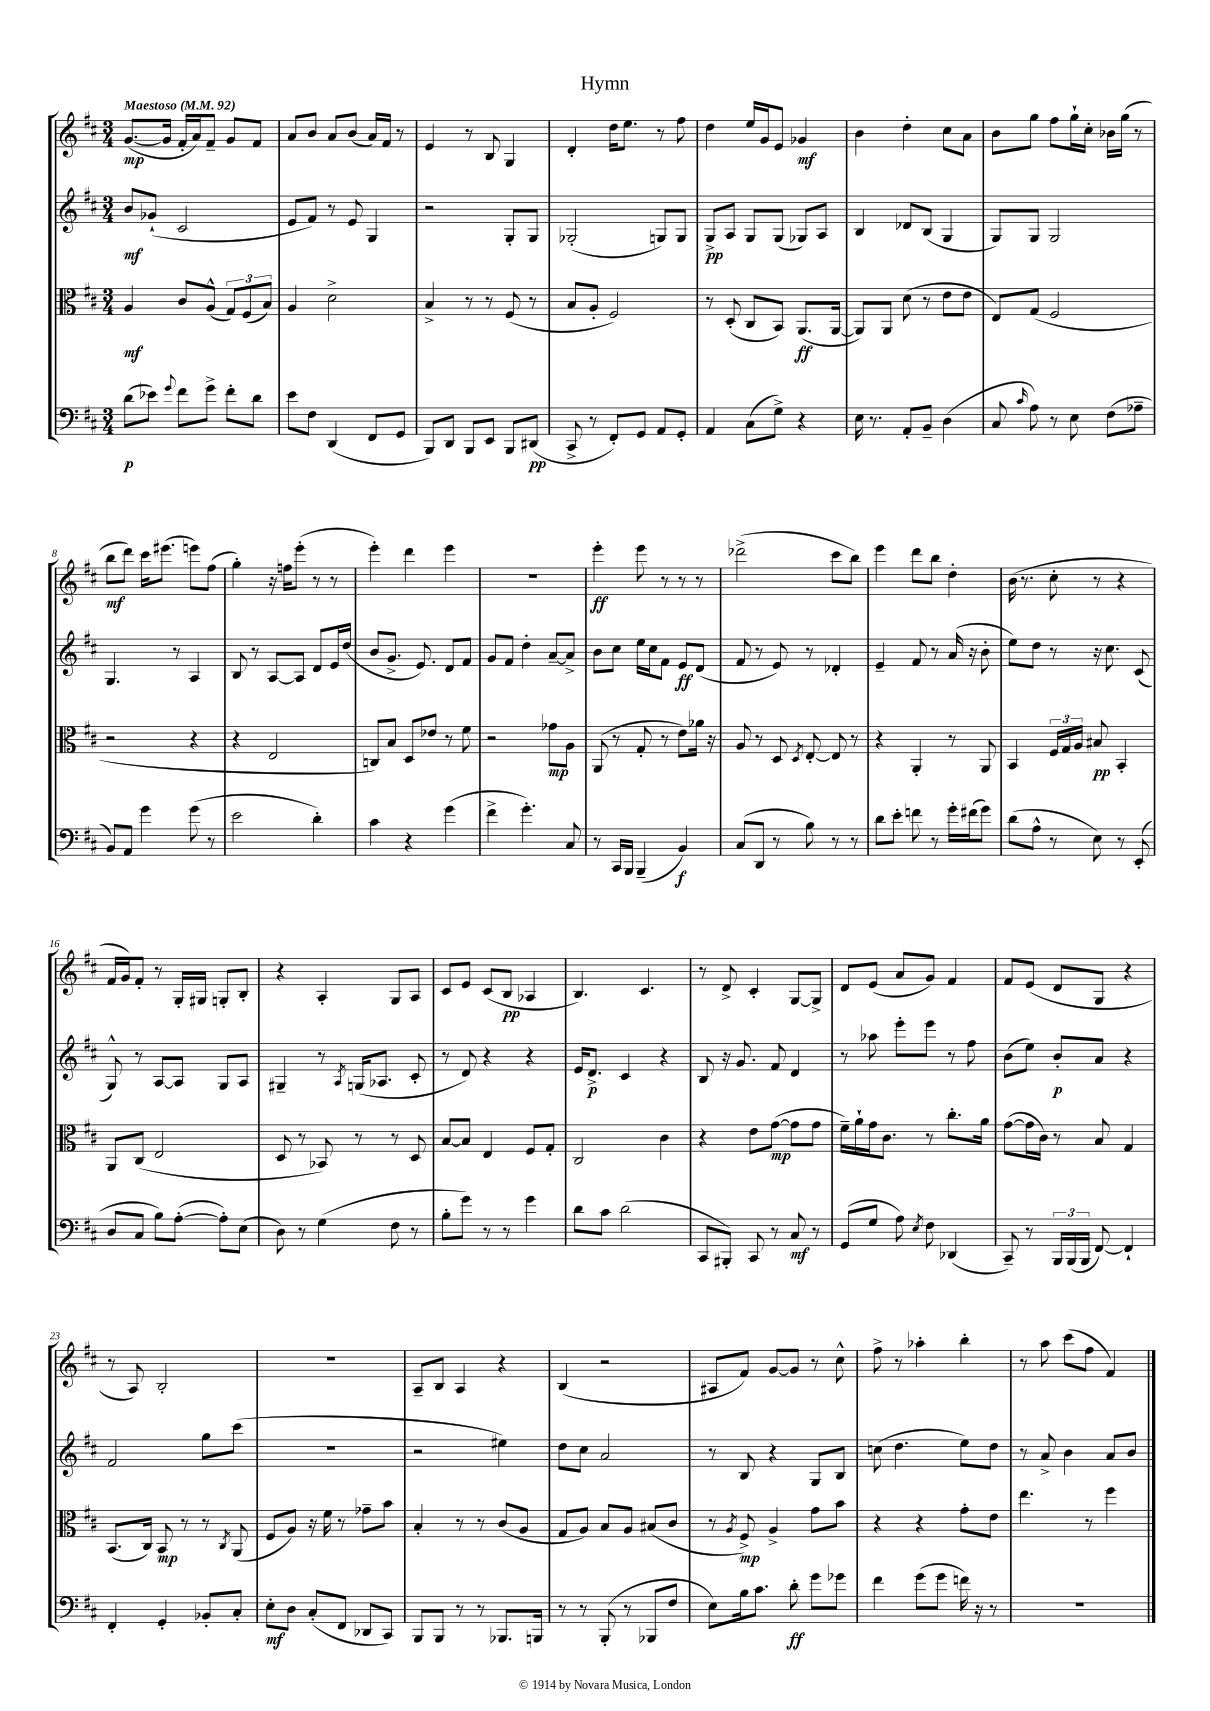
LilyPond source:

\header { title = "Hymn" }
<<
\new StaffGroup <<
\new Staff = "s0" {
    \clef treble \key d \major \numericTimeSignature \time 3/4 \tempo "Maestoso" 4 = 92
    \autoBeamOff g'8.[~\mp( g'16] fis'16[-. a'16) fis'8]-- g'8[ fis'8] |
    a'8[ b'8] a'8[ b'8]( a'16[) fis'16] r8 |
    e'4 r8 b8 g4 |
    d'4-. d''16[ e''8.] r8 fis''8 |
    d''4 e''16[ g'16 e'8] ges'4\mf |
    b'4 d''4-. cis''8[ a'8] |
    b'8[ g''8] fis''8[ g''16-! cis''16]-. bes'16[ g''16]( r8 |
    b''8[\mf d'''8]) cis'''16[ eis'''8.]( e'''8[) fis''8]( |
    g''4-.) r16 f''16[ e'''8]-.( r8 r8 |
    e'''4-.) d'''4 e'''4 |
    R2. |
    e'''4-.\ff e'''8 r8 r8 r8 |
    des'''2->( cis'''8[ b''8]) |
    e'''4 d'''8[ b''8] d''4-. |
    b'16( r8. cis''8-. r8 r4 |
    fis'16[ g'16) fis'8]-. r8 g16[-. gis16] g8[-. b8]-. |
    r4 a4-. g8[ a8] |
    cis'8[ e'8] cis'8[( b8]\pp aes4 |
    b4.) cis'4. |
    r8 d'8-> cis'4-. g8[~ g8]-> |
    d'8[ e'8]( a'8[ g'8]) fis'4 |
    fis'8[ e'8]( d'8[ g8] r4 |
    r8 a8) b2-. |
    R2. |
    a8[-- b8] a4 r4 |
    b4( r2 |
    ais8[ fis'8]) g'8[~ g'8] r8 cis''8-^ |
    fis''8-> r8 aes''4-. b''4-. |
    r8 a''8 cis'''8[( fis''8] fis'4) \bar "|." |
}
\new Staff = "s1" {
    \clef treble \key d \major \numericTimeSignature \time 3/4
    \autoBeamOff b'8[\mf ges'8]-!( cis'2 |
    e'8[ fis'8]) r8 e'8 g4 |
    r2 g8[-. g8] |
    ges2-.( g8[) g8] |
    g8[->\pp a8] g8[ g8]( ges8[) a8] |
    b4 des'8[ b8]( g4 |
    g8[) g8] g2 |
    g4. r8 a4 |
    b8 r8 a8[~ a8] d'8[ e'16 d''16]( |
    b'8[ g'8.]-> e'8.) d'8[ fis'8] |
    g'8[ fis'8] d''4-. a'8[~-- a'8]-> |
    b'8[ cis''8] e''16[ cis''16 fis'8] e'8[\ff d'8]( |
    fis'8 r8 e'8) r8 des'4-. |
    e'4-- fis'8 r8 a'16( r16 b'8-. |
    e''8[) d''8] r8 r16 cis''8. cis'8( |
    g8-^) r8 a8[~ a8] g8[ a8] |
    gis4-- r8 \acciaccatura { a8 } g16[( aes8.] cis'8-. |
    r8 d'8) r4 r4 |
    e'16[ d'8.]->\p cis'4 r4 |
    b8 r16 g'8. fis'8 d'4 |
    r8 aes''8 e'''8[-. e'''8] r8 fis''8 |
    b'8[( e''8]) b'8[-.\p a'8] r4 |
    fis'2 g''8[ cis'''8]( |
    R2. |
    r2 eis''4) |
    d''8[ cis''8] a'2 |
    r8 b8 r4 g8[ b8] |
    c''8( d''4. e''8[) d''8] |
    r8 a'8-> b'4 a'8[ b'8] \bar "|." |
}
\new Staff = "s2" {
    \clef alto \key d \major \numericTimeSignature \time 3/4
    \autoBeamOff a4\mf cis'8[ a8]-^( \tuplet 3/2 { g8[) fis8( b8]) } |
    a4 d'2-> |
    b4-> r8 r8 fis8( r8 |
    b8[ a8]-. fis2) |
    r8 d8-.( cis8[ b,8]) a,8.[\ff( a,16]~ |
    a,8[) a,8] d'8( r8 e'8[ e'8] |
    e8[) g8]( fis2 |
    r2 r4 |
    r4 e2 |
    c8[) b8] d8[ ees'8] r8 fis'8 |
    r2 ges'8[\mp a8] |
    a,8( r8 g8-. r8 e'8[) aes'16] r16 |
    a8 r8 d8 \acciaccatura { d8 } e8~-. e8 r8 |
    r4 a,4-. r8 a,8 |
    b,4 \tuplet 3/2 { fis16[ g16 a16] } bis8\pp b,4-. |
    a,8[ cis8]( e2 |
    d8 r8 bes,8) r8 r8 d8 |
    b8[~ b8] e4 fis8[ g8]-. |
    cis2 cis'4 |
    r4 e'8[ g'8]~\mp( g'8[ g'8] |
    fis'16[--) a'16-! g'16 cis'8.] r8 cis''8.[-. a'16] |
    g'8[~( g'16 cis'16]) r8 b8 g4 |
    b,8.[( cis16]) b,8\mp r8 r8 \acciaccatura { cis8 } a,8( |
    fis8[ a8]) r16 fis'16 r8 ges'8[-- b'8] |
    b4-. r8 r8 cis'8[( a8] |
    g8[ a8]) b8[ a8] bis8[( cis'8] |
    r8 \acciaccatura { a8 } fis8->\mp) a4-> g'8[ b'8] |
    r4 r4 g'8[-. e'8] |
    e''4. r8 fis''4 \bar "|." |
}
\new Staff = "s3" {
    \clef bass \key d \major \numericTimeSignature \time 3/4
    \autoBeamOff d'8[\p( ees'8]) \appoggiatura { g'8 } fis'8[ g'8]-> fis'8[-. d'8] |
    e'8[ fis8] d,4( fis,8[ g,8] |
    b,,8[) d,8] b,,8[ e,8] b,,8[ dis,8]\pp( |
    cis,8-> r8 fis,8[-.) g,8] a,8[ g,8]-. |
    a,4 cis8[( g8]->) r4 |
    e16 r8. a,8[-. b,8]-- d4( |
    cis8 \grace { cis'16 } a8) r8 e8 fis8[( aes8]-- |
    b,8[) a,8] g'4 g'8( r8 |
    e'2 d'4-.) |
    cis'4 r4 g'4( |
    fis'4-> g'4.-.) cis8 |
    r8 cis,16[ b,,16] b,,4--( b,4\f) |
    cis8[( d,8] r8 b8) r8 r8 |
    d'8[ e'8]-. f'8 r8 g'16[-. fis'16( g'8]) |
    d'8[( a8]-^ r8 e8) r8 e,8-.( |
    d8[ cis8] b8[) a8]~-.( a8[-.) e8]( |
    d8) r8 g4( fis8 r8 |
    b8[-. g'8]) r8 r8 g'4 |
    d'8[ cis'8] d'2( |
    cis,8[ bis,,8]-.) cis,8 r8 cis8\mf r8 |
    g,8[( g8] a8) \acciaccatura { e8 } fis8 des,4( |
    cis,8--) r8 \tuplet 3/2 { b,,16[ b,,16( b,,16] } fis,8~) fis,4-! |
    fis,4-. g,4-. bes,8[-. cis8]-. |
    e8[-.\mf d8] cis8[-.( fis,8] des,8[ cis,8]) |
    b,,8[ b,,8] r8 r8 bes,,8.[ b,,16] |
    r8 r8 b,,8-.( r8 bes,,8[ fis8] |
    e8[) b16 cis'8.] d'8-.\ff g'8[ ges'8] |
    fis'4 g'8[( g'8] f'16) r16 r8 |
    R2. \bar "|." |
}
>>
>>
